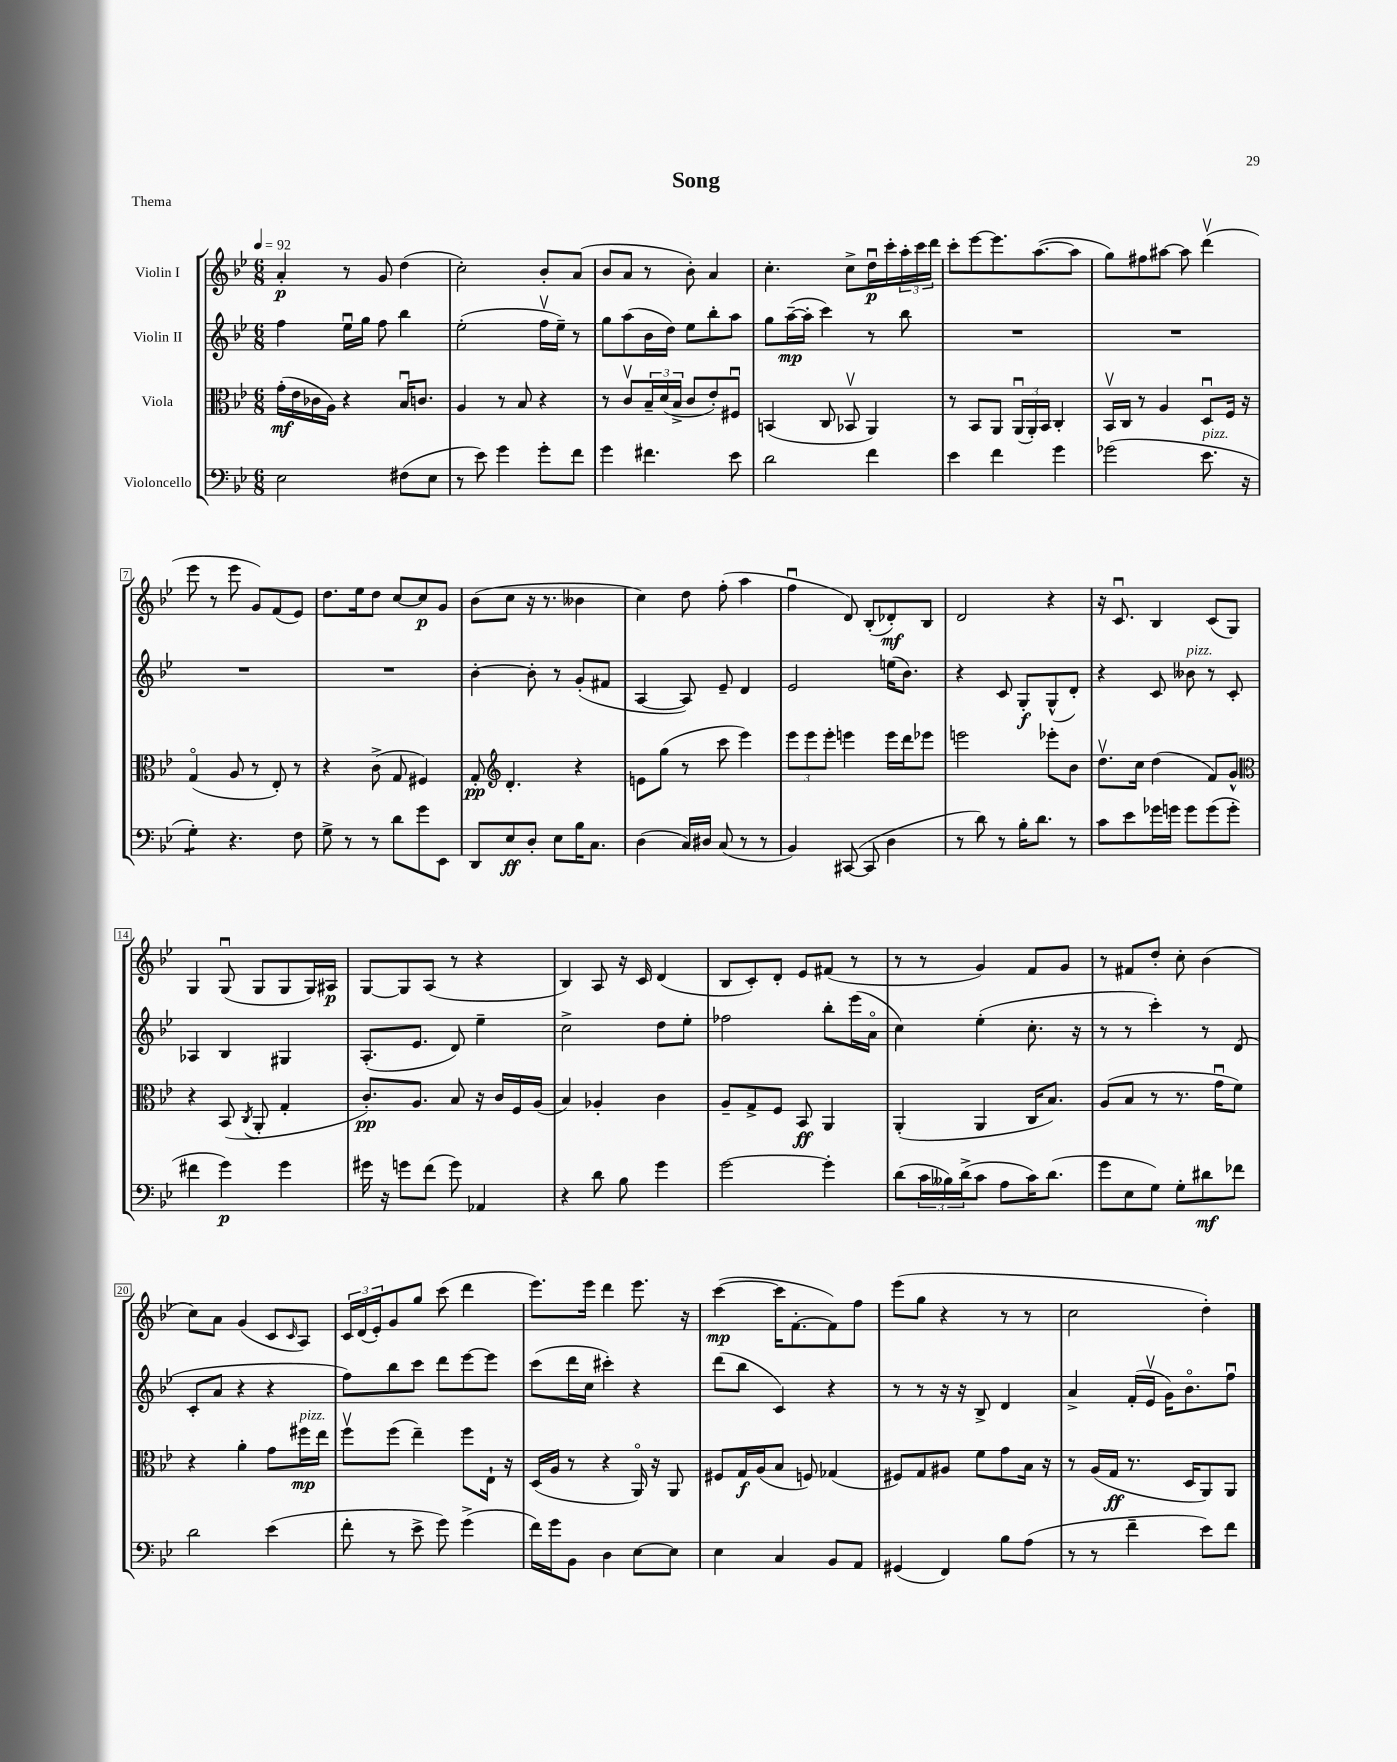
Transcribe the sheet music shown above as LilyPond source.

\header { title = "Song" piece = "Thema" }
<<
\new StaffGroup <<
\new Staff = "s0" \with { instrumentName = "Violin I" } {
    \clef treble \key bes \major \numericTimeSignature \time 6/8 \tempo 4 = 92
    a'4-.\p r8 g'8 d''4( |
    c''2-.) bes'8-. a'8( |
    bes'8 a'8 r8 bes'8-.) a'4 |
    c''4.-. c''8-> d''16\downbow\p c'''16-. \tuplet 3/2 { a''16-. c'''16 d'''16 } |
    c'''8-. ees'''8~ ees'''8. a''8.~( a''8 |
    g''8) fis''8 ais''8~ ais''8 d'''4\upbow( |
    ees'''8 r8 ees'''8 g'8) f'8( ees'8) |
    d''8. ees''16 d''8 c''8~ c''8\p g'8 |
    bes'8( c''8 r16 r8. beses'4 |
    c''4) d''8 f''8-.( a''4 |
    f''4\downbow d'8) bes8-.( des'8-.\mf) bes8 |
    d'2 r4 |
    r16 c'8.\downbow bes4 c'8( g8) |
    g4 g8\downbow( g8 g8 g16) ais16\p |
    g8~ g8 a8( r8 r4 |
    bes4) a8 r16 c'16 d'4( |
    bes8 c'8-.) d'8-. ees'8 fis'8( r8 |
    r8 r8 g'4) f'8 g'8 |
    r8 fis'8 d''8-. c''8-. bes'4( |
    c''8) a'8 g'4( c'8 \grace { c'16 } a8) |
    \tuplet 3/2 { c'16 d'16( ees'16-.) } g'8 g''8 c'''8( d'''4 |
    ees'''8.) ees'''16 d'''4 ees'''8. r16 |
    c'''4~\mp( c'''16 f'8.~-. f'8) f''8 |
    ees'''8( g''8 r4 r8 r8 |
    c''2 d''4-.) \bar "|." |
}
\new Staff = "s1" \with { instrumentName = "Violin II" } {
    \clef treble \key bes \major \numericTimeSignature \time 6/8
    f''4 ees''16\downbow g''16 f''8 bes''4 |
    ees''2-.( f''16\upbow ees''16--) r8 |
    g''8 a''8( bes'16 d''16) ees''8 bes''8-. a''8 |
    g''8 a''16~--\mp( a''16-. c'''4) r8 bes''8 |
    R2. |
    R2. |
    R2. |
    R2. |
    bes'4~-. bes'8-. r8 g'8-.( fis'8 |
    a4~ a8) ees'8-- d'4 |
    ees'2 e''16( bes'8.) |
    r4 c'8 g8-.\f g8-^( d'8-.) |
    r4 c'8 beses'8^\markup { \italic "pizz." } r8 c'8-. |
    aes4 bes4 gis4 |
    a8.-.( ees'8. d'8) ees''4-- |
    c''2-> d''8 ees''8-. |
    fes''2 bes''8-. ees'''16( a'16\flageolet |
    c''4) ees''4-.( c''8.-. r16 |
    r8 r8 c'''4-.) r8 d'8( |
    c'8-. a'8 r4 r4 |
    f''8) bes''8 c'''8 d'''8 ees'''8~ ees'''8 |
    c'''8( d'''16 c''16 cis'''4-.) r4 |
    d'''8( bes''8 c'4) r4 |
    r8 r8 r16 r16 bes8-> d'4 |
    a'4-> f'16-.( ees'16\upbow g'16) bes'8.\flageolet f''8\downbow \bar "|." |
}
\new Staff = "s2" \with { instrumentName = "Viola" } {
    \clef alto \key bes \major \numericTimeSignature \time 6/8
    g'16-.\mf( ees'16 ces'16 a16) r4 bes16\downbow c'8. |
    a4 r8 bes8 r4 |
    r8 c'8\upbow \tuplet 3/2 { bes16-- d'16( bes16-> } c'8 ees'8-.) fis8\downbow |
    b,4( c8 bes,8\upbow a,4) |
    r8 bes,8 a,8 \tuplet 3/2 { a,16\downbow( a,16-.) bes,16 } c4-. |
    bes,16\upbow c16 r8 a4 d8\downbow f16 r16 |
    g4\flageolet( a8 r8 ees8-.) r8 |
    r4 c'8->( g8 fis4) |
    g8-.\pp \clef treble d'4.-. r4 |
    e'8 g''8( r8 c'''8 ees'''4) |
    \tuplet 3/2 { ees'''8 ees'''8 ees'''8-. } e'''4 e'''16 d'''16 ees'''8 |
    e'''2 ees'''8-. bes'8 |
    d''8.\upbow c''16 d''4( f'8) g'8-^ |
    \clef alto r4 bes,8( \acciaccatura { c8 } a,8-. g4-. |
    c'8.-.\pp) a8. bes8 r16 c'16 f16 a16( |
    bes4) aes4-. c'4 |
    a8-- g8-> f8 bes,8\ff a,4 |
    a,4-.( a,4 c16 bes8.) |
    a8( bes8 r8 r8. g'16\downbow f'8) |
    r4 a'4-. g'8 fis''16\mp^\markup { \italic "pizz." } ees''16 |
    f''8\upbow f''8( ees''4--) f''8 ees16-! r16 |
    d16( a16 r8 r4 a,16\flageolet) r16 a,8 |
    fis8 g16\f a16( bes8 f8) ges4( |
    fis8) g8 ais8 f'8 g'8 bes16 r16 |
    r8 a16( g16\ff r8. d16 a,8) a,8 \bar "|." |
}
\new Staff = "s3" \with { instrumentName = "Violoncello" } {
    \clef bass \key bes \major \numericTimeSignature \time 6/8
    ees2 fis8( ees8 |
    r8 ees'8) g'4 g'8-. f'8 |
    g'4 fis'4. ees'8 |
    d'2 f'4 |
    ees'4 f'4 g'4 |
    ges'2( ees'8.^\markup { \italic "pizz." } r16 |
    g4:8-.) r4. f8 |
    g8-> r8 r8 d'8 g'8 ees,8 |
    d,8 ees8\ff d8-. ees8 bes16 c8. |
    d4( c16) dis16 c8( r8 r8 |
    bes,4) cis,8~( cis,8 d4 |
    r8 d'8) r8 bes16-. d'8. r8 |
    c'8 ees'8 ges'16 g'16 g'8 g'8( g'8-. |
    fis'4 g'4\p) g'4 |
    gis'16 r16 g'8 f'8( g'8) aes,4 |
    r4 d'8 bes8 g'4 |
    g'2~ g'4-. |
    d'8( \tuplet 3/2 { c'16 beses16) d'16->( } c'8 a8 c'16) d'8.( |
    g'8 ees8 g8) g8-. dis'8\mf fes'8 |
    d'2 ees'4( |
    f'8-. r8 ees'8-> g'8) g'4->( |
    f'16) g'16 bes,8 d4 ees8~ ees8 |
    ees4 c4 bes,8 a,8 |
    gis,4( f,4) bes8 a8( |
    r8 r8 f'4-- ees'8) f'8 \bar "|." |
}
>>
>>
\layout { \context { \Score \override BarNumber.stencil = #(make-stencil-boxer 0.1 0.3 ly:text-interface::print) } }
